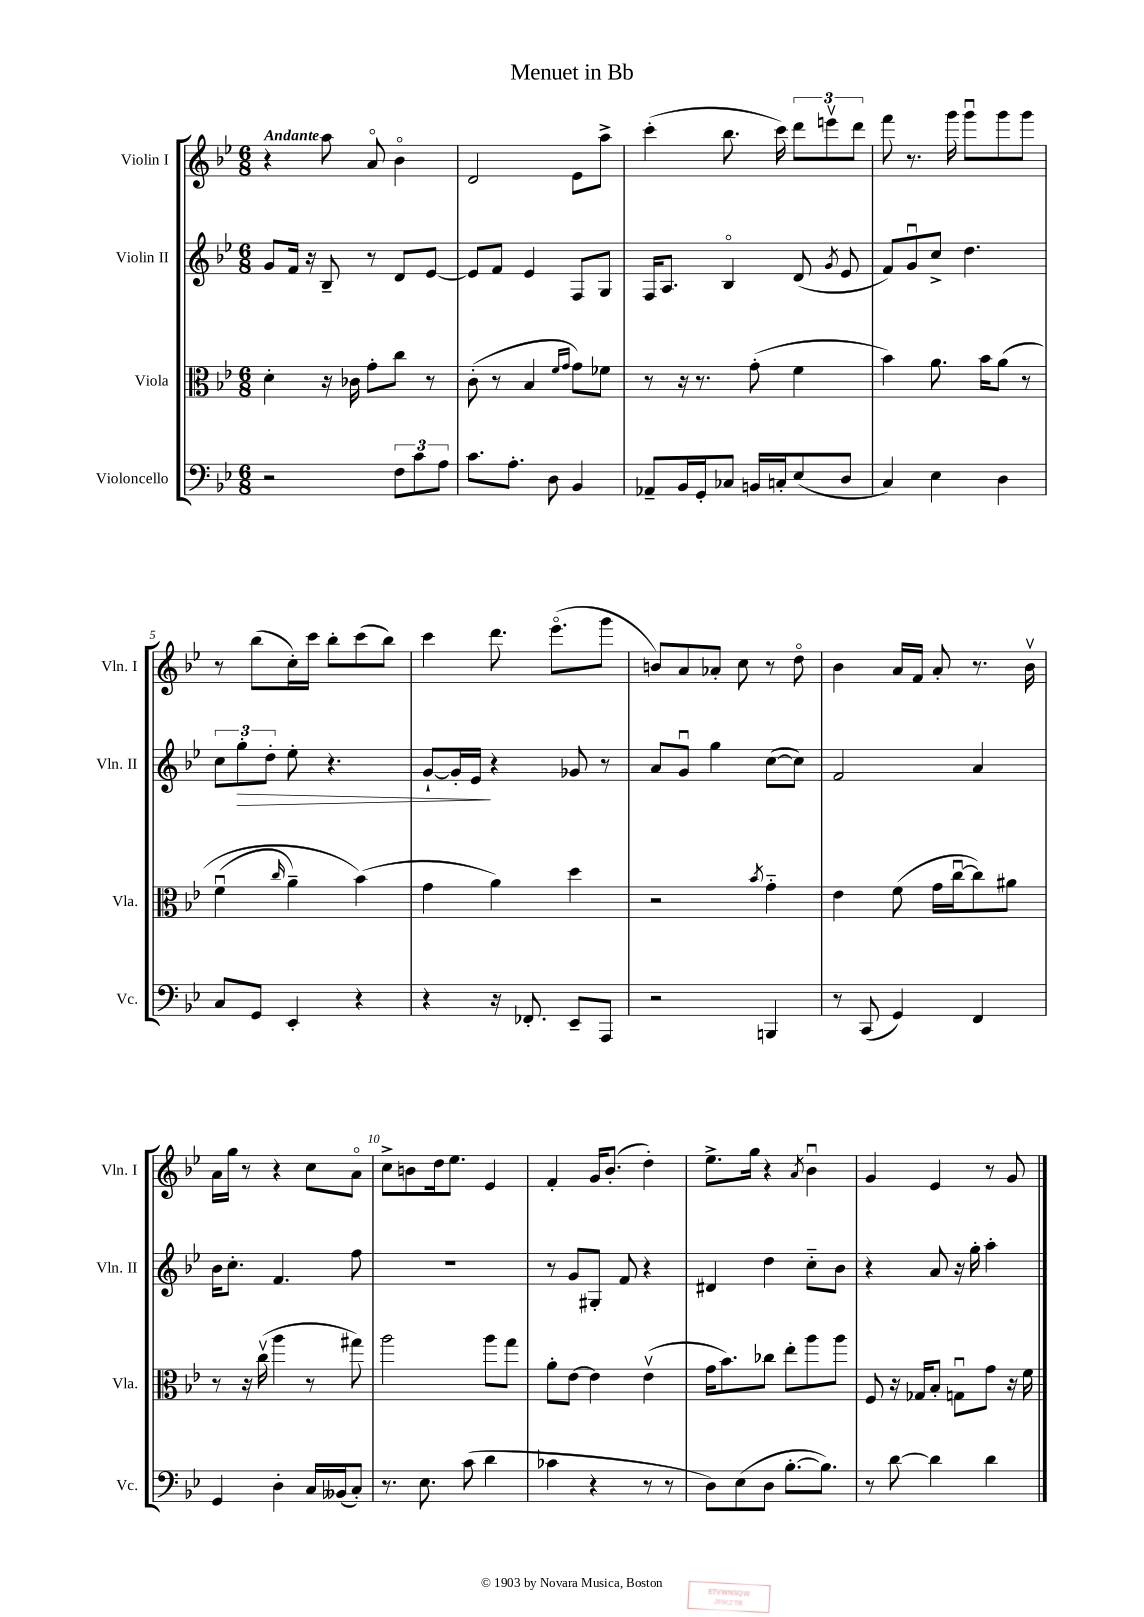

**kern	**kern	**kern	**dynam	**kern
*part4	*part3	*part2	*part2	*part1
*staff4	*staff3	*staff2	*staff2	*staff1
*I"Violoncello	*I"Viola	*I"Violin II	*	*I"Violin I
*I'Vc.	*I'Vla.	*I'Vln. II	*	*I'Vln. I
*clefF4	*clefC3	*clefG2	*	*clefG2
*k[b-e-]	*k[b-e-]	*k[b-e-]	*	*k[b-e-]
*M6/8	*M6/8	*M6/8	*	*M6/8
=1	=1	=1	=1	=1
!	!	!	!	!LO:TX:a:B:t=Andante
2r	4d'\	8g/L	.	4r
.	.	16f/Jk	.	.
.	.	16r	.	.
.	16r	8B-~/	.	8aa\
.	16c-X\	.	.	.
.	8g'\L	8r	.	8a/
12F\L	8cc\J	8d/L	.	4b-\
12c\	.	.	.	.
.	8r	[8e-/J	.	.
12A\J	.	.	.	.
=2	=2	=2	=2	=2
8.c\L	(8c'\	8e-/L]	.	2d/
.	8r	8f/J	.	.
8.A'\J	.	.	.	.
.	4B-/	4e-/	.	.
8D\	.	.	.	.
.	16qqf/LL	.	.	.
.	16qqg/JJ	.	.	.
4BB-/	8g\L)	8F/L	.	8e-\L
.	8f-X\J	8G/J	.	8aa^\J
=3	=3	=3	=3	=3
8AA-X~/L	8r	16F/KL	.	(4ccc'\
.	.	8.A/J	.	.
16BB-/L	16r	.	.	.
16GG'/J	8.r	.	.	.
8C-X/J	.	4B-/	.	8.bb-\
16BBn/LL	(8g'\	.	.	.
16Cn'/J	.	.	.	16ccc\)
(8E-/	4f\	(8d/	.	12ddd\L
.	.	.	.	12eeenv\
.	.	8qg/	.	.
8D/J	.	8e-/	.	.
.	.	.	.	12ddd\J
=4	=4	=4	=4	=4
4C/)	4b-\)	8f/L)	.	8fff\
.	.	8gu/	.	8.r
4E-\	8.a\	8cc^/J	.	.
.	.	.	.	16ggg\
.	.	4.dd\	.	8gggu\L
.	16b-\KL	.	.	.
4D\	(8a\J	.	.	8ggg\
.	8r	.	.	8ggg\J
!!LO:LB:g=z
=5	=5	=5	=5	=5
8C/L	(4fu\	12cc\L	.	8r
!	!	!	!LO:HP:b	!
.	.	12gg'\	>	.
8GG/J	.	.	.	(8bb-\L
.	.	12dd'\J	.	.
.	16qqcc/	.	.	.
4EE-'/	4a~\)	8ee-'\	.	16cc'\L)
.	.	.	.	16ccc\JJ
.	.	4.r	.	8bb-'\L
4r	(4b-\)	.	.	(8ccc\
.	.	.	.	8bb-\J)
=6	=6	=6	=6	=6
4r	4g\	[8g`/L	.	4ccc\
.	.	16g'/L]	.	.
.	.	16e-/JJ	.	.
16r	4a\)	4r	]	8.ddd\
8.FF-X'/	.	.	.	.
.	.	.	.	(8.eee-\L
8EE-~/L	4dd\	8g-X/	.	.
8AAA/J	.	8r	.	8ggg\J
=7	=7	=7	=7	=7
2r	2r	8a/L	.	8bn/L)
.	.	8gu/J	.	8a/
.	.	4gg\	.	8a-X'/J
.	.	.	.	8cc\
.	8qb-/	.	.	.
4BBBn/	4g\	([8cc\L	.	8r
.	.	8cc\J])	.	8dd\
=8	=8	=8	=8	=8
8r	4e-\	2f/	.	4b-\
(8CC/	.	.	.	.
4GG/)	(8f\	.	.	16a/LL
.	.	.	.	16f/JJ
.	16g\LL	.	.	8a'/
.	[16ccu\J	.	.	.
4FF/	8cc\])	4a/	.	8.r
.	8a#X\J	.	.	.
.	.	.	.	16b-v\
!!LO:LB:g=z
=9	=9	=9	=9	=9
4GG/	8r	16b-\KL	.	16a\LL
.	.	8.cc'\J	.	16gg\JJ
.	16r	.	.	8r
.	(16ccv\	.	.	.
4D'\	4aa\	4.f/	.	4r
16C/LL	8r	.	.	8cc\L
(16BB--X/J	.	.	.	.
8C'/J)	8gg#X\)	8ff\	.	8a\J
=10	=10	=10	=10	=10
8.r	2aa\	2.r	.	8cc^\L
.	.	.	.	8bn\
8.E-\	.	.	.	.
.	.	.	.	16dd\k
.	.	.	.	8.ee-\J
(8c\	.	.	.	.
4d\	8aa\L	.	.	4e-/
.	8gg\J	.	.	.
=11	=11	=11	=11	=11
4c-X\	8a'\L	8r	.	4f'/
.	[8e-\J	8g/L	.	.
4r	4e-\]	8G#X'/J	.	16g/KL
.	.	.	.	(8.b-'/J
.	.	8f/	.	.
8r	(4e-v\	4r	.	4dd'\)
8r	.	.	.	.
=12	=12	=12	=12	=12
8D\L)	16g\KL	4d#X/	.	8.ee-^\L
.	8.b-\)	.	.	.
(8E-\	.	.	.	.
.	.	.	.	16gg\Jk
8D\J	8cc-X\J	4dd\	.	4r
[8.B-'\L	8ee-'\L	.	.	.
.	.	.	.	8qa/
.	8aa\	8cc\L	.	4b-u\
8.B-\J])	.	.	.	.
.	8aa\J	8b-\J	.	.
=13	=13	=13	=13	=13
8r	8F/	4r	.	4g/
[8d\	16r	.	.	.
.	16G-X/KL	.	.	.
4d\]	8B-'/J	8a/	.	4e-/
.	8Gnu\L	16r	.	.
.	.	16gg'\	.	.
4d\	8g\J	4aa'\	.	8r
.	16r	.	.	8g/
.	16f\	.	.	.
==	==	==	==	==
*-	*-	*-	*-	*-
